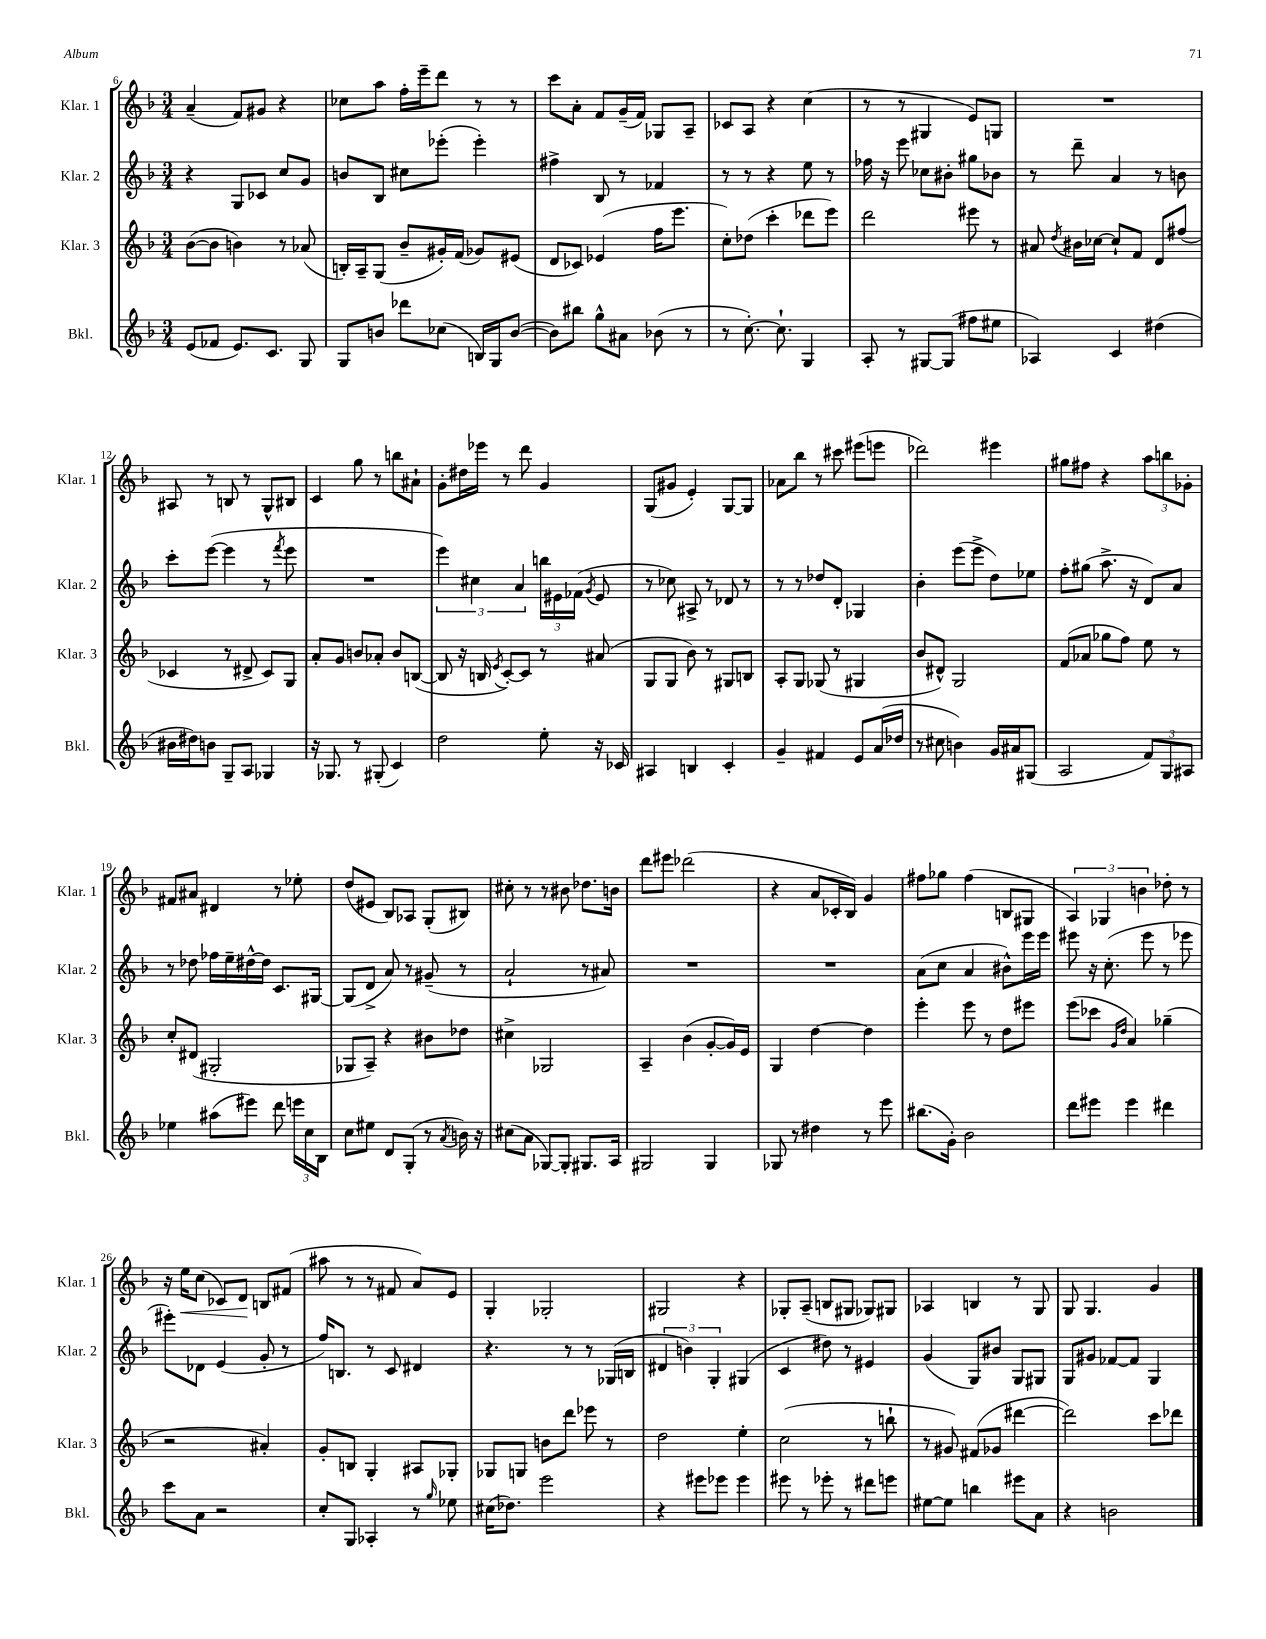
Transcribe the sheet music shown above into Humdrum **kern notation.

**kern	**kern	**kern	**kern
*staff4	*staff3	*staff2	*staff1
*clefG2	*clefG2	*clefG2	*clefG2
*k[b-]	*k[b-]	*k[b-]	*k[b-]
*M3/4	*M3/4	*M3/4	*M3/4
(8e	([8b-	4r	(4a~
8f-	8b-]	.	.
8.e)	4b)	8G	8f)
.	.	8c-	8g#
8.c	.	.	.
.	8r	8cc	4r
8G	(8a-	8g	.
=	=	=	=
8G	16B')	8b	8cc-
.	16A~	.	.
8b	(8G	8B-	8aa
8ddd-	8b-~	8cc#	16ff'
.	.	.	16eee~
(8cc-	16g#')	(8eee-'	8ddd
.	(16f	.	.
16B)	8g-)	4eee-')	8r
16G	.	.	.
([8b	(8e#	.	8r
=	=	=	=
8b])	8d	4ff#^	8ccc
8bb#	8c-)	.	8a'
8gg^^	(4e-	8B-	8f
8a#	.	8r	(16g~
.	.	.	16f)
(8b-	16ff	4f-	8G-
.	8.eee	.	.
8r	.	.	8A~
=	=	=	=
8r	8cc')	8r	8c-
[8.cc')	(8dd-	8r	8A
.	4ccc'	4r	4r
8.cc`]	.	.	.
4G	8ddd-	8ee	(4cc
.	8eee)	8r	.
=	=	=	=
8A'	2ddd	16ff-	8r
.	.	16r	.
8r	.	8eee	8r
[8G#	.	8cc-	4G#
(8G#]	.	8b#'	.
8ff#	8eee#	8gg#	8e)
8ee#	8r	8b-	8G
=	=	=	=
4A-)	8a#	8r	2.r
.	8qdd	.	.
.	16b#	8ddd~	.
.	[16cc-	.	.
4c	8cc-`]	4a	.
.	8f	.	.
(4dd#	8d	8r	.
.	(8ff#	8b	.
=	=	=	=
16b#	4c-	8ccc'	8A#
16dd#)	.	.	.
8b	.	([8eee	8r
8G~	8r	4eee]	8B
8A	8d#^	.	8r
4G-	8c-)	8r	8G^^
.	.	8qfff	.
.	8G	8eee	8B#
=	=	=	=
16r	8a'	2.r	4c
8.G-	.	.	.
.	8g	.	.
8r	8b	.	8gg
(8G#'	8a-'	.	8r
4c)	8b	.	8bb
.	([8B	.	8a#`
=	=	=	=
2dd	8B]	6eee)	8g'
.	16r	.	16dd#
.	.	6cc#	.
.	16B	.	16eee-
.	8qe	.	.
.	[8c')	.	8r
.	.	6a	.
.	8c]	.	8ddd
8ee'	8r	24bb	4g
.	.	24e#	.
.	.	(24f-	.
.	.	8qg	.
16r	(8a#	8e#	.
16c-	.	.	.
=	=	=	=
4A#	8G	8r	(8G
.	8G	8cc-)	8g#
4B	8b-)	8A#^	4e')
.	8r	8r	.
4c'	8G#	8d-	[8G
.	8B	8r	8G]
=	=	=	=
4g~	8A'	8r	8a-
.	8G	8r	8bb-
4f#	(8G-	8dd-	8r
.	8r	8d'	8ccc#
8e	4G#	4G-	(8eee#
(16a	.	.	8eee
16dd-	.	.	.
=	=	=	=
8r	8b-	4b-'	2ddd-)
8cc#	8d#^^)	.	.
4b)	2G	(8eee	.
.	.	8eee^	.
16g	.	8dd)	4eee#
16a#	.	.	.
(8G#	.	8ee-	.
=	=	=	=
2A	(8f	8ff'	8gg#
.	8a-	(8gg#	8ff#
.	8gg-	8.aa^	4r
.	8ff)	.	.
.	.	16r	.
12f)	8ee	8d)	12aa
12G	.	.	12bb
.	8r	8a	.
12A#	.	.	12g-'
=	=	=	=
4ee-	8cc'	8r	8f#
.	(8d#	8dd-	8a#
(8aa#	2G#'	16ff-	4d#
.	.	16ee~	.
8eee#)	.	[16dd#^^	.
.	.	16dd#]	.
8ddd	.	8.c	8r
24eee	.	.	8ee-'
24cc	.	.	.
.	.	[16G#	.
24B-	.	.	.
=	=	=	=
8cc	8G-	(8G#]	(8dd
8ee#	8A~)	8d^	8e#
8d	4r	8a)	8B-)
(8G'	.	8r	8A-
8r	8b#	(8g#~	(8G'
8qa	.	.	.
16b)	8dd-	8r	8B#)
16r	.	.	.
=	=	=	=
(8cc#	4cc#^	2a`	8cc#'
8a	.	.	8r
[8G-)	2G-	.	8r
8G-']	.	.	8b#
8.G#	.	8r	8.dd-
.	.	8a#)	.
16A	.	.	16b
=	=	=	=
2G#	4A~	2.r	8ddd
.	.	.	8eee#
.	(4b-	.	(2ddd-
4G#	[8g'	.	.
.	16g])	.	.
.	16e	.	.
=	=	=	=
8G-	4G	2.r	4r
8r	.	.	.
4dd#	[4dd	.	8a
.	.	.	16c-'
.	.	.	16B-)
8r	4dd]	.	4g
8eee	.	.	.
=	=	=	=
(8.bb#	4eee'	(8a	8ff#
.	.	8cc	8gg-
16g')	.	.	.
2b-	8eee	4a	(4ff#
.	8r	.	.
.	8dd	8b#^^)	8B
.	8eee#	16eee	8G#
.	.	16eee	.
=	=	=	=
8ddd	(8eee	8eee#	6A)
8eee#	8ccc-	16r	.
.	.	.	6G-
.	.	(8.cc'	.
.	16qqg	.	.
.	16qqdd	.	.
4eee#	4a)	.	.
.	.	.	6b
.	.	8eee#	.
4ddd#	(4gg-~	8r	8dd-'
.	.	8eee-	8r
=	=	=	=
8ccc	2r	8eee#')	16r
.	.	.	16ee
8a	.	8d-	(8cc
2r	.	(4e	8c-)
.	.	.	8d
.	4a#')	8g'	8B
.	.	8r	(8f#
=	=	=	=
8cc'	8g'	16ff)	8aa#
.	.	8.B	.
8G	8B	.	8r
4A-'	4G'	8r	8r
.	.	8c	8f#
8r	8A#	4d#	8a)
16qqgg	.	.	.
8ee-	8G-'	.	8e
=	=	=	=
(16cc#	8G-	4.r	4G'
8.dd-)	.	.	.
.	8G	.	.
2eee	8b	.	2G-'
.	8ddd	8r	.
.	8eee-	8r	.
.	8r	(16G-	.
.	.	16B	.
=	=	=	=
4r	2dd	6d#	2G#
.	.	6b)	.
8eee#	.	.	.
.	.	6G'	.
8eee-	.	.	.
4eee-	4ee'	(4G#	4r
=	=	=	=
8eee#	(2cc	4c	8G-'
8r	.	.	(8A~
8eee-'	.	8dd#)	8B
8r	.	8r	8G#
8ddd#	8r	4e#	8G-)
8eee	8bb`	.	8G#
=	=	=	=
[8ee#	8r	(4g	4A-
8ee#]	8g#)	.	.
4bb	(8f#	8G)	4B
.	8g-	8b#	.
8eee#	[4ddd#	8G	8r
8a	.	8G#	8G
=	=	=	=
4r	2ddd#])	8G	8G
.	.	8g#	4.G
2b	.	[8f-	.
.	.	8f-]	.
.	8ccc	4G	4g
.	8ddd-	.	.
==	==	==	==
*-	*-	*-	*-
